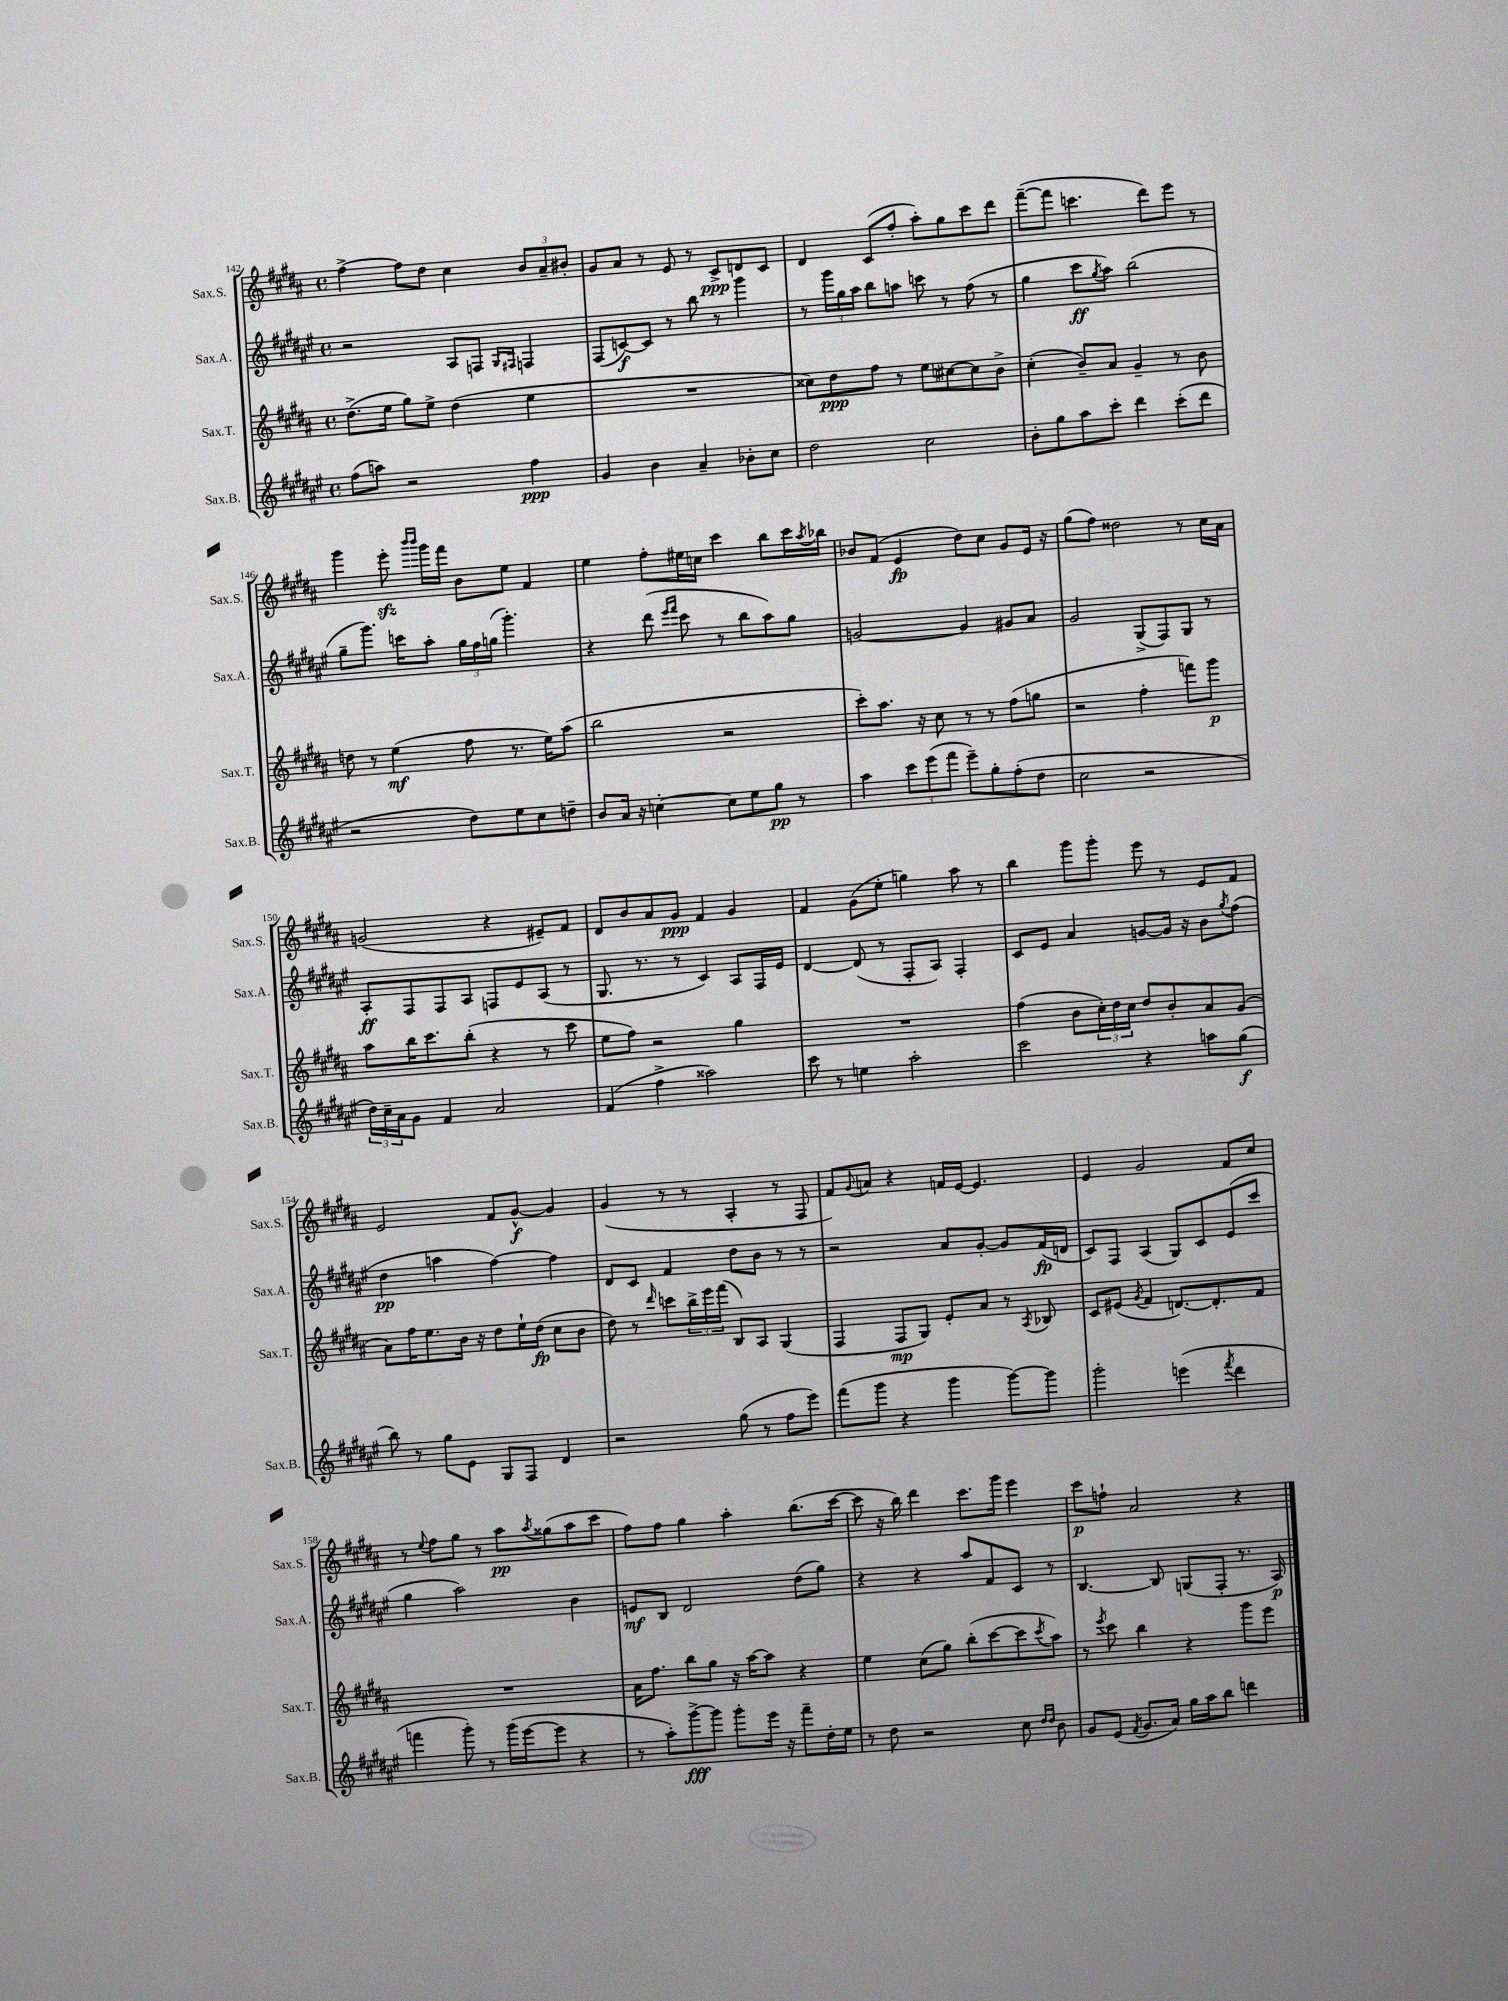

**kern	**dynam	**kern	**dynam	**kern	**dynam	**kern	**dynam
*part4	*part4	*part3	*part3	*part2	*part2	*part1	*part1
*staff4	*staff4	*staff3	*staff3	*staff2	*staff2	*staff1	*staff1
*I"Sax.B.	*	*I"Sax.T.	*	*I"Sax.A.	*	*I"Sax.S.	*
*I'Sax.B.	*	*I'Sax.T.	*	*I'Sax.A.	*	*I'Sax.S.	*
*clefG2	*	*clefG2	*	*clefG2	*	*clefG2	*
*k[f#c#g#d#a#e#]	*	*k[f#c#g#d#a#]	*	*k[f#c#g#d#a#e#]	*	*k[f#c#g#d#a#]	*
*M4/4	*	*M4/4	*	*M4/4	*	*M4/4	*
*met(c)	*	*met(c)	*	*met(c)	*	*met(c)	*
=142	=142	=142	=142	=142	=142	=142	=142
(8ff#\L	.	(8.dd#^\L	.	2r	.	[4ff#^\	.
8aan\J)	.	.	.	.	.	.	.
.	.	16ee\Jk	.	.	.	.	.
2r	.	8gg#\L)	.	.	.	8ff#\L]	.
.	.	8ee^\J	.	.	.	8dd#\J	.
.	.	(4dd#\	.	8A#/L	.	4cc#\	.
.	.	.	.	8Fn/J	.	.	.
.	.	.	.	16qqG#/LL	.	.	.
.	.	.	.	16qqF#X/JJ	.	.	.
4ff#\	ppp	4ee\	.	4Fn/	.	12b/L	.
.	.	.	.	.	.	12a#~/	.
.	.	.	.	.	.	12b#X'/J	.
=143	=143	=143	=143	=143	=143	=143	=143
4g#/	.	1r	.	(8F#/L	.	8g#/L	.
.	.	.	.	[8cn/)	f	8a#/J	.
4b\	.	.	.	8c/J]	.	8r	.
.	.	.	.	8r	.	8e/	.
4a#~/	.	.	.	8bb\	.	8r	.
.	.	.	.	8r	.	8c#^/L	ppp
8b-X'\L	.	.	.	4ggg#\	.	8dn/	.
8cc#\J	.	.	.	.	.	8c#/J	.
=144	=144	=144	=144	=144	=144	=144	=144
2dd#\	.	8cc##X\L)	.	8r	.	4d#/	.
.	.	8dd#\	ppp	24ggg#\LL	.	.	.
.	.	.	.	24gg#\	.	.	.
.	.	.	.	24aa#\JJ	.	.	.
.	.	8ff#\J	.	8bb\L	.	(8c#/L	.
.	.	8r	.	8aan\J	.	8ff#'/J	.
2cc#\	.	8ee\L	.	8cccn\	.	8aa#'\L)	.
.	.	[8cc#X\	.	8r	.	8gg#\	.
.	.	8cc#\]	.	(8ff#\	.	8ccc#\	.
.	.	8b^\J	.	8r	.	8ddd#\J	.
=145	=145	=145	=145	=145	=145	=145	=145
8b'\L	.	(4cc#'\	.	4gg#\	.	([8fff#~\L	.
8gg#\	.	.	.	.	.	8fff#\J]	.
8aa#\	.	8b~/L)	.	8ccc#\L	ff	4.cccn\	.
.	.	.	.	8qgg#/	.	.	.
8ccc#'\J	.	8a#/J	.	8aa#\J)	.	.	.
4ddd#\	.	4g#~/	.	(2bb\	.	.	.
.	.	.	.	.	.	8ddd#\L)	.
(8ccc#'\L	.	8r	.	.	.	8eee\J	.
8ddd#\J	.	8b\	.	.	.	8r	.
!!LO:LB:g=z
=146	=146	=146	=146	=146	=146	=146	=146
2r	.	8ddn\	.	8gg#~\L	.	4ggg#\	.
.	.	8r	.	8.ggg#\J)	.	.	.
.	.	(4ee\	mf	.	.	8eeezz'\	.
.	.	.	.	16cccn\KL	.	.	.
.	.	.	.	.	.	16qqbbb/LL	.
.	.	.	.	.	.	16qqbbb/JJ	.
.	.	.	.	8aa#'\J	.	16ggg#\LL	.
.	.	.	.	.	.	16fff#\JJ	.
8dd#\L)	.	8ff#\	.	24gg#\LL	.	8b\L	.
.	.	.	.	24ff#\	.	.	.
.	.	.	.	(24ggn\JJ	.	.	.
8ee#\	.	8.r	.	4.ggg#'\)	.	8ee\J	.
8cc#\	.	.	.	.	.	4f#/	.
.	.	16ee\KL)	.	.	.	.	.
8ddn~\J	.	(8aa#\J	.	.	.	.	.
=147	=147	=147	=147	=147	=147	=147	=147
8b/L	.	2bb\	.	4r	.	4ee\	.
16a#/Jk	.	.	.	.	.	.	.
16r	.	.	.	.	.	.	.
[4ccn'\	.	.	.	(8ddd#\	.	8ff#'\L	.
.	.	.	.	16qqeee#/LL	.	.	.
.	.	.	.	16qqfff#/JJ	.	.	.
.	.	.	.	8ccc#\	.	16ee#X\L	.
.	.	.	.	.	.	16ccn\JJ	.
8cc\L]	.	2r	.	8r	.	4ccc#\	.
8ee#\	.	.	.	8bb\L	.	.	.
8gg#\J	pp	.	.	8aa#\)	.	8bb\L	.
8r	.	.	.	8gg#\J	.	16ccc#\L	.
.	.	.	.	.	.	8qaa#/	.
.	.	.	.	.	.	16bb-X\JJ	.
=148	=148	=148	=148	=148	=148	=148	=148
4aa#\	.	8ccc#'\L)	.	[2gn/	.	8b-X/L	.
.	.	8.aa#\J	.	.	.	(8f#/J	.
12ccc#\L	.	.	.	.	.	4e/	fp
.	.	16r	.	.	.	.	.
(12eee#\	.	.	.	.	.	.	.
.	.	8cc#\	.	.	.	.	.
12fff#\J	.	.	.	.	.	.	.
8eee#~\L)	.	8r	.	4g/]	.	8dd#\L)	.
8gg#'\	.	8r	.	.	.	8cc#\J	.
(8ff#'\	.	(8ff#\L	.	8g#X/L	.	8g#/L	.
8dd#\J	.	8ggn\J	.	8a#/J	.	16e/Jk	.
.	.	.	.	.	.	16r	.
=149	=149	=149	=149	=149	=149	=149	=149
2cc#\	.	2r	.	2g#/	.	(8gg#\L	.
.	.	.	.	.	.	8ff#\J)	.
.	.	.	.	.	.	2dd##X\	.
2r	.	4ff#'\	.	(8G#^/L	.	.	.
.	.	.	.	8F#/)	.	.	.
.	.	8fffn\L)	.	8G#/J	.	8r	.
.	.	8ggg#\J	p	8r	.	16cc#\LL	.
.	.	.	.	.	.	16a#\JJ	.
!!LO:LB:g=z
=150	=150	=150	=150	=150	=150	=150	=150
24dd#\LL)	.	8aa#\L	.	8A#'/L	ff	(2gn/	.
24cc#~\	.	.	.	.	.	.	.
24a#\J	.	.	.	.	.	.	.
8g#\J	.	16bb\K	.	8F#/	.	.	.
.	.	8.ccc#\	.	.	.	.	.
4f#/	.	.	.	8F#/	.	.	.
.	.	(8bb'\J	.	8A#/J	.	.	.
2a#/	.	4r	.	8Fn/L	.	4r	.
.	.	.	.	8e#/	.	.	.
.	.	8r	.	(8A#/J	.	8e#X~/L)	.
.	.	8ccc#\	.	8r	.	8f#/J	.
=151	=151	=151	=151	=151	=151	=151	=151
(4f#/	.	8ee\L	.	8.G#/	.	8d#/L	.
.	.	8ff#\J)	.	.	.	8b/	.
.	.	.	.	8.r	.	.	.
4ff#^\	.	2r	.	.	.	8a#/	.
.	.	.	.	8r	.	8g#/J	ppp
2aa##X\)	.	.	.	4c#/)	.	4f#/	.
.	.	4gg#\	.	8A#/L	.	4g#/	.
.	.	.	.	16F#/L	.	.	.
.	.	.	.	16e#/JJ	.	.	.
=152	=152	=152	=152	=152	=152	=152	=152
8ccc#\	.	1r	.	[4d#/	.	4f#/	.
8r	.	.	.	.	.	.	.
4een\	.	.	.	(8d#/]	.	(8g#\L	.
.	.	.	.	8r	.	8ee'\J	.
2aa#'\	.	.	.	8F#'/L	.	4ggn\)	.
.	.	.	.	8A#/J)	.	.	.
.	.	.	.	4F#'/	.	8aa#\	.
.	.	.	.	.	.	8r	.
=153	=153	=153	=153	=153	=153	=153	=153
2ccc#\	.	(4ff#\	.	8c#/L	.	4bb\	.
.	.	.	.	8e#/J	.	.	.
.	.	8b\L	.	4a#/	.	8ggg#\L	.
.	.	24cc#'\L)	.	.	.	8ggg#'\J	.
.	.	24dd#\	.	.	.	.	.
.	.	24cc#\JJ	.	.	.	.	.
4r	.	8dd#/L	.	[8gn/L	.	8eee\	.
.	.	8b'/	.	16g/Jk]	.	8r	.
.	.	.	.	16r	.	.	.
8aan\L	.	8a#/	.	8b\L	.	8e/L	.
.	.	.	.	8qgg#/	.	.	.
(8gg#\J	f	(8g#/J	.	(8ff#\J	.	8f#/J	.
!!LO:LB:g=z
=154	=154	=154	=154	=154	=154	=154	=154
8bb\)	.	8a#\L)	.	4dd#\	pp	2e/	.
8r	.	16ff#\K	.	.	.	.	.
.	.	8.ee\	.	.	.	.	.
8gg#\L	.	.	.	4aan\	.	.	.
8e#\J	.	16b\Jk	.	.	.	.	.
.	.	16r	.	.	.	.	.
8G#/L	.	8dd#\L	.	[4ff#\)	.	8f#/L	.
8F#/J	.	16ee`\L	.	.	.	[8g#^^/J	f
.	.	(16dd#\JJ	fp	.	.	.	.
4d#/	.	8cc#\L	.	4ff#\]	.	4g#/]	.
.	.	8b\J	.	.	.	.	.
=155	=155	=155	=155	=155	=155	=155	=155
2r	.	8dd#\)	.	8d#/L	.	(4g#/	.
.	.	8r	.	8c#/J	.	.	.
.	.	16qqddd#/	.	.	.	.	.
.	.	8cccn\L	.	4f#/	.	8r	.
.	.	24bb^\L	.	.	.	8r	.
.	.	24eee\	.	.	.	.	.
.	.	(24fff#\JJ	.	.	.	.	.
(8gg#\	.	8B/L)	.	8dd#\L	.	4A#'/	.
8r	.	8A#/J	.	8b\J	.	.	.
8ff#\L	.	(4G#/	.	8r	.	8r	.
8eee#\J)	.	.	.	8r	.	8F#/	.
=156	=156	=156	=156	=156	=156	=156	=156
(8fff#\L	.	4F#/	.	2r	.	8f#/L)	.
.	.	.	.	.	.	8qqg#/	.
8ggg#\J	.	.	.	.	.	8an/J	.
4r	.	8F#/L	mp	.	.	4r	.
.	.	8G#/J)	.	.	.	.	.
4ggg#\	.	8e'/L	.	8a#/L	.	16fn/LL	.
.	.	.	.	.	.	[16e/JJ	.
.	.	8a#/J	.	[8g#'/J	.	4.e/]	.
[8ggg#\L)	.	8r	.	8g#/L]	.	.	.
.	.	8qA#/	.	.	.	.	.
8ggg#\J]	.	8B-X/	.	(16f#/L	fp	.	.
.	.	.	.	16dn/JJ	.	.	.
=157	=157	=157	=157	=157	=157	=157	=157
2ggg#'\	.	8c#/L	.	8c#/L)	.	4e/	.
.	.	(8e#X/J	.	8F#/J	.	.	.
.	.	8qg#/	.	.	.	.	.
.	.	4f#/	.	(4A#/	.	2g#/	.
(4eeen\	.	[8.dn/L)	.	8G#/L)	.	.	.
.	.	.	.	8c#/	.	.	.
.	.	8.d'/]	.	.	.	.	.
8qfff#/	.	.	.	.	.	.	.
4ddd#\	.	.	.	(8e#/	.	8f#/L	.
.	.	8f#/J	.	8ccc#/J	.	8cc#/J	.
!!LO:LB:g=z
=158	=158	=158	=158	=158	=158	=158	=158
4fffn\	.	1r	.	4gg#\	.	8r	.
.	.	.	.	.	.	8qqee/	.
.	.	.	.	.	.	8ff#\L	.
8ggg#'\)	.	.	.	2aa#\)	.	8gg#\J	.
8r	.	.	.	.	.	8r	.
(16ggg#\LL	.	.	.	.	.	8aa#\L	pp
[16eee#\J	.	.	.	.	.	.	.
.	.	.	.	.	.	8qaa#/	.
8eee#\J]	.	.	.	.	.	(8gg##X\	.
4r	.	.	.	4b\	.	8aa#\	.
.	.	.	.	.	.	8ccc#\J	.
=159	=159	=159	=159	=159	=159	=159	=159
8r	.	16a#\KL	.	8en/L	mf	8ff#\L)	.
.	.	8.ff#\J	.	.	.	.	.
8aa#'\L)	.	.	.	8B/J	.	8ff#\J	.
[8ggg#^\	fff	8bb\L	.	2d#/	.	4gg#\	.
8ggg#\J]	.	8gg#\J	.	.	.	.	.
8ggg#'\L	.	16r	.	.	.	4aa#'\	.
.	.	[16aa#\KL	.	.	.	.	.
16eee#\Jk	.	8aa#\J]	.	.	.	.	.
16r	.	.	.	.	.	.	.
8fff#~\L	.	4r	.	(8dd#\L	.	(8.bb\L	.
16dd#'\L	.	.	.	8gg#\J)	.	.	.
16ee#\JJ	.	.	.	.	.	[16ccc#\Jk	.
=160	=160	=160	=160	=160	=160	=160	=160
8r	.	4ee\	.	4r	.	8ccc#\]	.
8dd#\	.	.	.	.	.	16r	.
.	.	.	.	.	.	16bb\)	.
2r	.	(8cc#\L	.	4r	.	4ddd#\	.
.	.	8gg#\J)	.	.	.	.	.
.	.	(8bb'\L	.	8aa#/L	.	8.ccc#\L	.
.	.	[8ccc#\	.	8f#/	.	.	.
.	.	.	.	.	.	16ggg#\Jk	.
8cc#\	.	8ccc#\]	.	8c#/J	.	4eee\	.
16qqdd#/LL	.	.	.	.	.	.	.
16qqdd#/JJ	.	8qccc#/	.	.	.	.	.
8b\	.	8aa#\J)	.	8r	.	.	.
=161	=161	=161	=161	=161	=161	=161	=161
8g#/L	.	8r	.	[4.B/	.	8ccc#\L	p
.	.	8qeee/	.	.	.	.	.
(8e#/J	.	8ccc#\	.	.	.	8ffn`\J	.
8qf#/	.	.	.	.	.	.	.
8.g#/L	.	4bb\	.	.	.	2a#/	.
.	.	.	.	8B/]	.	.	.
16a#/Jk)	.	.	.	.	.	.	.
16gg#\LL	.	4r	.	(8Gn/L	.	.	.
16aa#\J	.	.	.	.	.	.	.
8bb\J	.	.	.	8F#'/J	.	.	.
4dddn\	.	8ggg#\L	.	8.r	.	4r	.
.	.	8eee\J	.	.	.	.	.
.	.	.	.	16A#/)	p	.	.
==	==	==	==	==	==	==	==
*-	*-	*-	*-	*-	*-	*-	*-
